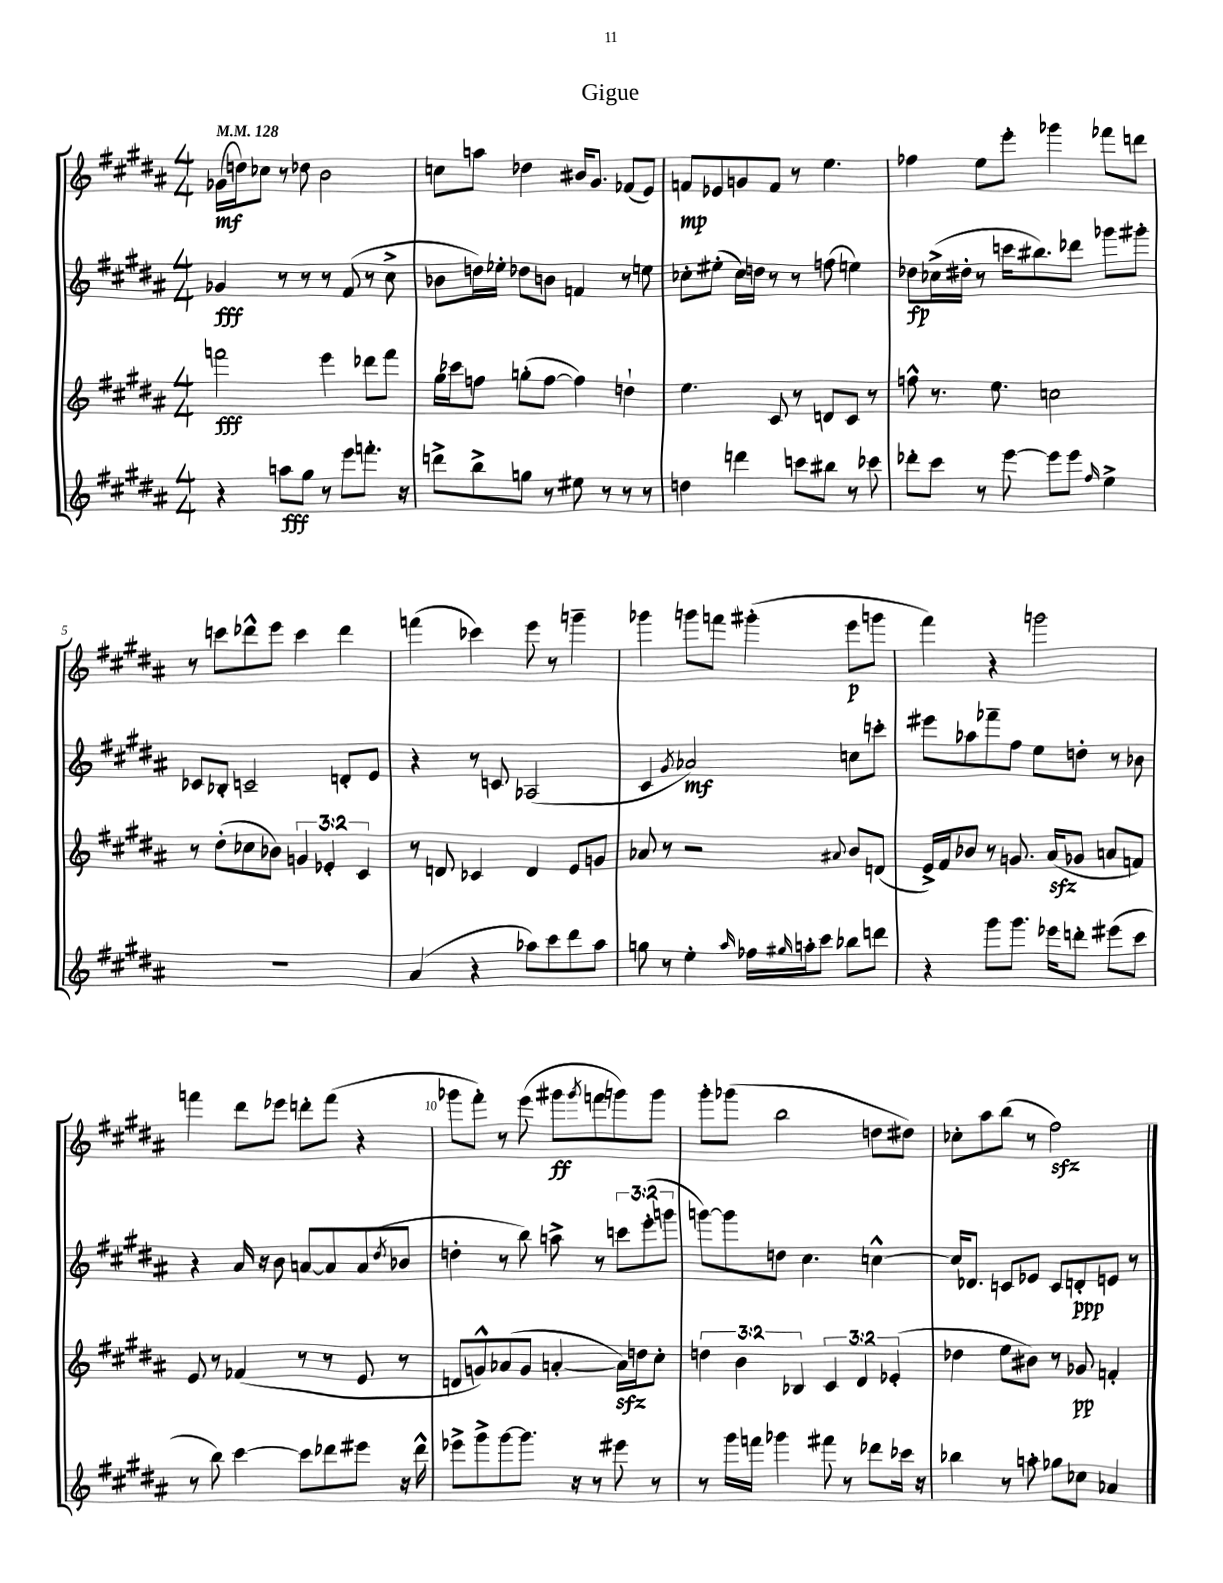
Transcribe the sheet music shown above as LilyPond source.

\header { title = "Gigue" }
<<
\new StaffGroup <<
\new Staff = "s0" {
    \clef treble \key b \major \numericTimeSignature \time 4/4 \tempo 4 = 128
    ges'16\mf( d''16) ces''8 r8 des''8 b'2 |
    c''8 a''8 des''4 bis'16 gis'8. fes'8( e'8) |
    f'8\mp ees'8 g'8 f'8 r8 e''4. |
    fes''4 e''8 e'''8-. ges'''4 fes'''8 d'''8 |
    r8 c'''8 des'''8-^ e'''8 c'''4 des'''4 |
    f'''4( ces'''4) e'''8 r8 g'''4-- |
    ges'''4 g'''8 f'''8 gis'''4-.( e'''8\p g'''8 |
    fis'''4) r4 g'''2 |
    f'''4 dis'''8 ees'''8 d'''8-. f'''8( r4 |
    ges'''8 fis'''8-.) r8 e'''8( gis'''8\ff \acciaccatura { gis'''8 } f'''8 g'''8) g'''8 |
    gis'''8-. ges'''8( b''2 d''8 dis''8) |
    ces''8-. ais''8 b''8( r8 fis''2\sfz) \bar "|." |
}
\new Staff = "s1" {
    \clef treble \key b \major \numericTimeSignature \time 4/4 \override Staff.TupletNumber.text = #tuplet-number::calc-fraction-text
    ges'4\fff r8 r8 r8 fis'8( r8 cis''8-> |
    bes'8 d''16) ees''16-. des''8 b'8 f'4 r8 e''8 |
    ces''8-. eis''8-.( ces''16) d''16 r8 r8 f''8( e''4) |
    des''8\fp ces''16->( dis''16-. r8 c'''16 bis''8.) des'''8 ges'''8 gis'''8-. |
    ces'8 bes8-. c'2-- d'8-. e'8 |
    r4 r8 c'8 aes2( |
    cis'4 \acciaccatura { gis'8 } aes'2\mf) c''8 c'''8-. |
    eis'''8 aes''8 fes'''8-- fis''8 e''8 d''8-. r8 bes'8 |
    r4 ais'16 r16 b'8 a'8~ a'8 a'8( \acciaccatura { dis''8 } bes'8 |
    d''4-. r8 b''8) a''8-> r8 \tuplet 3/2 { c'''8 e'''8-.( g'''8 } |
    g'''8~) g'''8 d''8 cis''4. c''4~-^ |
    c''16 des'8. c'8 ees'8 c'8 d'8-.\ppp e'8 r8 \bar "|." |
}
\new Staff = "s2" {
    \clef treble \key b \major \numericTimeSignature \time 4/4 \override Staff.TupletNumber.text = #tuplet-number::calc-fraction-text
    f'''2\fff e'''4 des'''8 f'''8 |
    gis''16 ces'''16 f''8 g''8-.( f''8~ f''4) d''4-! |
    e''4. cis'8 r8 d'8 cis'8 r8 |
    f''8-^ r8. e''8. c''2 |
    r8 dis''8-.( ces''8 bes'8) \tuplet 3/2 { g'4 ees'4-. cis'4 } |
    r8 d'8 ces'4 d'4 e'8 g'8 |
    aes'8 r8 r2 \appoggiatura { ais'8 } b'8 d'8( |
    e'16->) fis'16 bes'8 r8 g'8. ais'16\sfz( ges'8 a'8 f'8) |
    e'8 r8 fes'4( r8 r8 e'8 r8 |
    d'8 g'8-^) aes'8( g'8 a'4~-. a'16\sfz) d''16 cis''8-. |
    \tuplet 3/2 { d''4 b'4 bes4 } \tuplet 3/2 { cis'4 dis'4 ees'4-.( } |
    des''4 e''8 bis'8) r8 ges'8\pp f'4-. \bar "|." |
}
\new Staff = "s3" {
    \clef treble \key b \major \numericTimeSignature \time 4/4
    r4 a''8\fff gis''8 r8 e'''8 f'''8.-. r16 |
    d'''8-> b''8-> g''8 r8 eis''8 r8 r8 r8 |
    d''4 d'''4 c'''8 bis''8 r8 ces'''8 |
    des'''8-. cis'''8 r8 e'''8~ e'''8 e'''8 \grace { fis''16 } e''4-> |
    R1 |
    ais'4( r4 aes''8) cis'''8 dis'''8 aes''8 |
    g''8 r8 e''4-. \grace { ais''16 } fes''16 \grace { gis''16 } a''16-. cis'''8 bes''8 d'''8 |
    r4 gis'''8 gis'''8. ees'''16 d'''8-. eis'''8( cis'''8 |
    r8 b''8) cis'''4~ cis'''8 des'''8 eis'''8 r16 des'''16-^ |
    ees'''8-> gis'''8-> gis'''8~ gis'''8. r16 r8 eis'''8 r8 |
    r8 gis'''16 f'''16 ges'''4 fis'''8 r8 des'''8 ces'''16 r16 |
    bes''4 r8 a''8-. ges''8 ces''8 aes'4 \bar "|." |
}
>>
>>
\layout { \context { \Score \override BarNumber.break-visibility = ##(#f #t #t) barNumberVisibility = #(every-nth-bar-number-visible 5) } }
